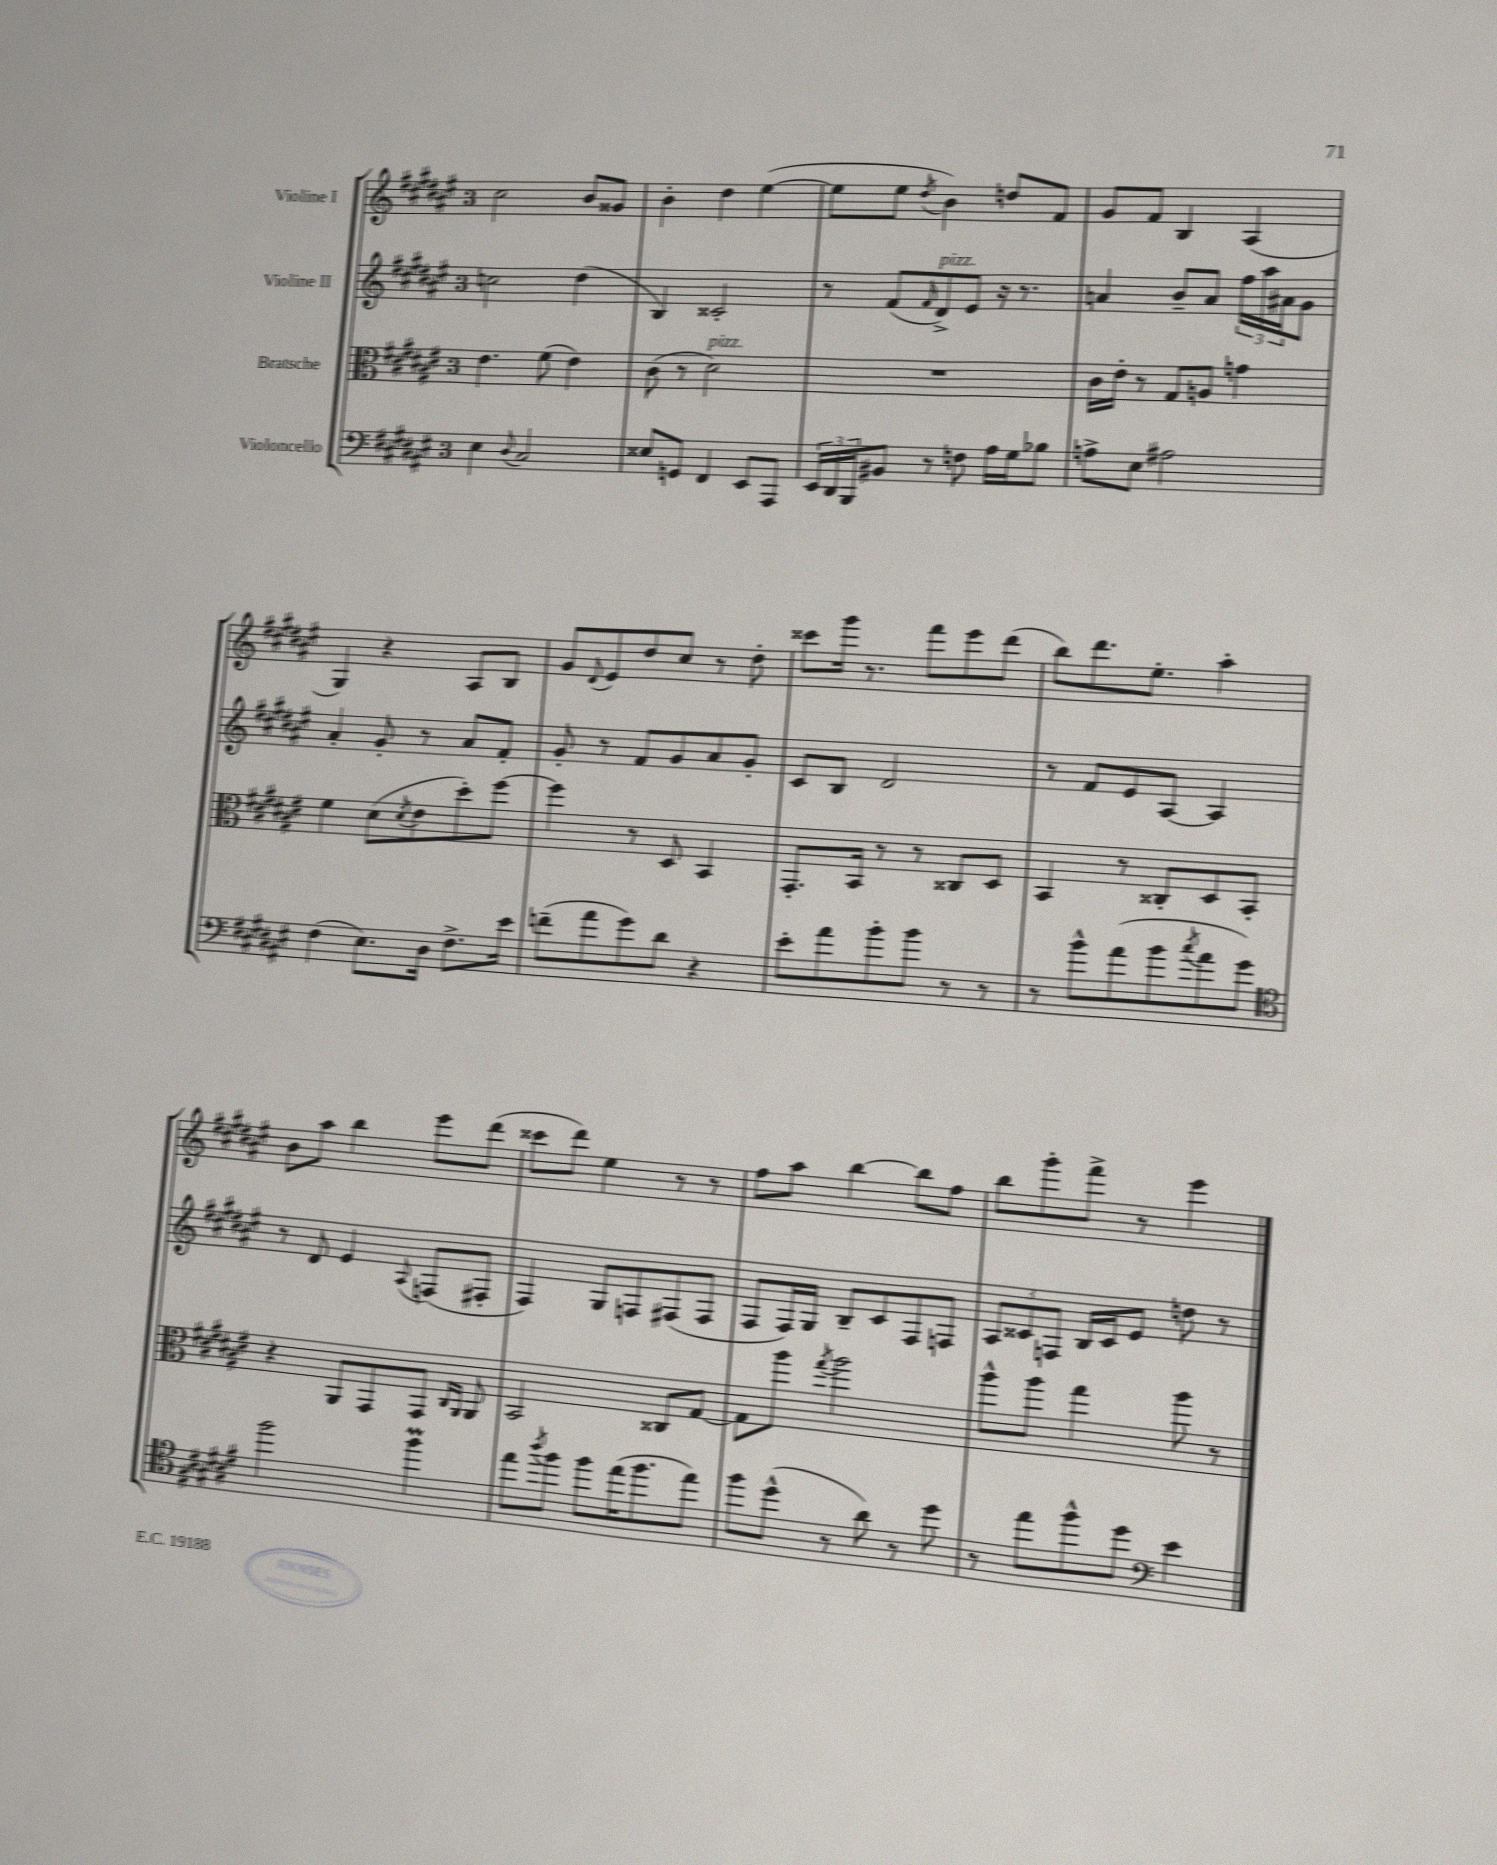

**kern	**kern	**kern	**kern
*part4	*part3	*part2	*part1
*staff4	*staff3	*staff2	*staff1
*I"Violoncello	*I"Bratsche	*I"Violine II	*I"Violine I
*clefF4	*clefC3	*clefG2	*clefG2
*k[f#c#g#d#a#e#]	*k[f#c#g#d#a#e#]	*k[f#c#g#d#a#e#]	*k[f#c#g#d#a#e#]
*M3/4	*M3/4	*M3/4	*M3/4
=104	=104	=104	=104
4E#\	4.e#\	2ccn\	2cc#\
8qqD#/	.	.	.
2C#/	.	.	.
.	(8f#\	.	.
.	4e#\)	(4dd#\	8b/L
.	.	.	8g##X/J
=105	=105	=105	=105
8E##X/L	(8c#\	4B/)	4b'\
8GGn/J	8r	.	.
!	!LO:TX:a:i:t=pizz.	!	!
4FF#/	2d#\)	2c##X'/	4dd#\
8EE#/L	.	.	([4ee#\
8AAA#/J	.	.	.
=106	=106	=106	=106
24EE#/LL	2.r	8r	8ee#\L]
24DD#/	.	.	.
24BBB/J	.	.	.
8BB#X/J	.	(8f#/L	8ee#\J
.	.	16qqf#/	8qdd#/
!	!	!LO:TX:a:i:t=pizz.	!
8r	.	8d#^/)	4b\)
8Fn\	.	8e#/J	.
16A#\LL	.	16r	8ddn/L
16G#\J	.	8.r	.
8B-X\J	.	.	8f#/J
=107	=107	=107	=107
8An^\L	16c#\LL	4an/	8g#/L
.	16e#'\JJ	.	.
8E#\J	8r	.	8f#/J
2A#X\	8G#/L	8b~/L	4B/
.	8An/J	8a/J	.
.	4gn\	24ff#\LL	(4A#/
.	.	24aa#\	.
.	.	24a#X\J	.
.	.	8g#\J	.
!!LO:LB:g=z
=108	=108	=108	=108
(4F#\	4f#\	4a#'/	4G#/)
8.E#\L)	(8d#\L	8g#'/	4r
.	8qd#/	.	.
.	8e#\	8r	.
16D#\Jk	.	.	.
8.F#^\L	8dd#'\)	8a#/L	8A#/L
.	[8ff#\J	8f#'/J	8B/J
16e#\Jk	.	.	.
=109	=109	=109	=109
(8fn~\L	4ff#\]	8g#'/	8g#/L
.	.	.	8qqd#/
8a#\	.	8r	8e#/
8g#\)	8r	8f#/L	8dd#/
8d#\J	8D#/	8g#/	8cc#/J
4r	4BB/	8a#/	8r
.	.	8g#'/J	8dd#'\
=110	=110	=110	=110
8e#'\L	8.GG#'/L	8c#/L	8ccc##X\L
8a#\	.	8B/J	16ggg#\Jk
.	16BB/Jk	.	8.r
8b'\	8r	2d#/	.
8b\J	8r	.	8fff#\L
8r	8C##X/L	.	8eee#\
8r	8D#/J	.	(8ddd#\J
=111	=111	=111	=111
8r	4BB/	8r	8bb\L)
8b^^\L	.	8f#/L	8.ddd#\
(8a#\	8r	8e#/	.
.	.	.	8.ee#'\J
8b\	8C##X'/L	[8A#/J	.
8qcc#/	.	.	.
8a#\	8D#/	4A#/]	4aa#'\
8g#\J)	8BB'/J	.	.
!!LO:LB:g=z
=112	=112	=112	=112
*clefC4	*	*	*
2ff#\	4r	8r	8b\L
.	.	8d#/	8aa#\J
.	8AA#/L	4e#/	4bb\
.	8GG#/	.	.
.	.	8qqA#/	.
4ff#M\	8GG#/J	(8Fn/L	8eee#\L
.	16qqC#/LL	.	.
.	16qqAA#/JJ	.	.
.	8AA#/	8F#X'/J	(8ddd#\J
=113	=113	=113	=113
8ee#\L	2BB/	4F#/)	8ccc##X\L
8qaa#/	.	.	.
8ff#\J	.	.	8ddd#\J)
8ff#\L	.	8G#/L	4ee#\
(16ee#\K	.	8Fn/	.
8.ff#\	.	.	.
.	8C##X/L	(8F#X/	8r
8ee#\J)	[8G#/J	8F#/J	8r
=114	=114	=114	=114
8ff#\L	8G#\L]	8F#/L	8ff#\L
(8dd#^^\J	8aa#\J	16F#/L)	8aa#\J
.	.	16G#/JJ	.
.	8qgg#/	.	.
8r	2aa#\	8B~/L	[4bb\
8a#\)	.	8c#/	.
8r	.	8F#/	8bb\L]
8dd#\	.	8Fn/J	8ff#\J
=115	=115	=115	=115
8r	8aa#^^\L	12A#/L	8bb\L
.	.	12c##X/	.
8ee#\L	8aa#\J	.	8ggg#'\
.	.	12Fn/J	.
8ff#^^\	4gg#\	16B/LL	8fff#^\J
.	.	16c##/J	.
8dd#\J	.	8e#/J	8r
*clefF4	*	*	*
4e#\	8aa#\	8ddn\	4eee#\
.	8r	8r	.
==	==	==	==
*-	*-	*-	*-
